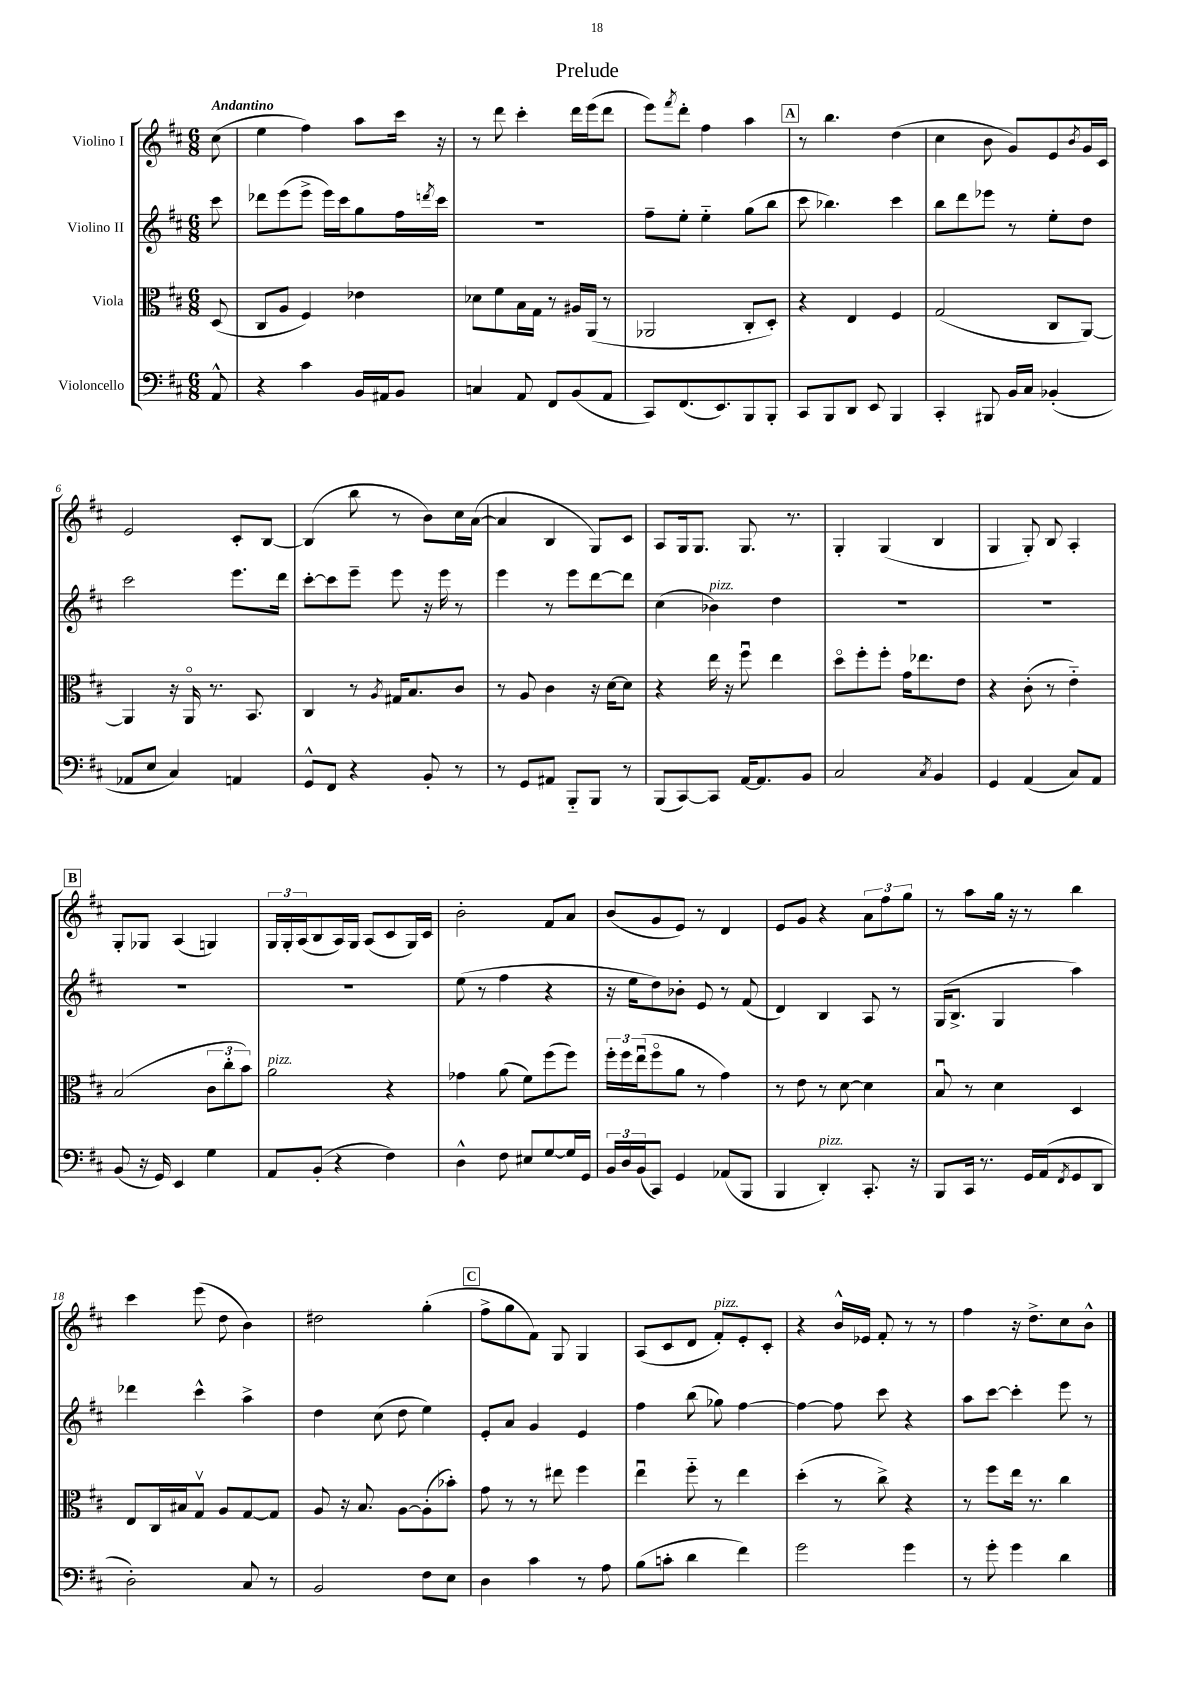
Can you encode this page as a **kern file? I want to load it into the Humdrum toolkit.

**kern	**kern	**kern	**kern
*staff4	*staff3	*staff2	*staff1
*clefF4	*clefC3	*clefG2	*clefG2
*k[f#c#]	*k[f#c#]	*k[f#c#]	*k[f#c#]
*M6/8	*M6/8	*M6/8	*M6/8
8AA^^/	(8D/	8ccc#\	(8cc#\
=	=	=	=
4r	8C#/L	8ddd-\L	4ee\
.	8A/J	(8eee\	.
4c#\	4F#/)	8eee^\J	4ff#\)
.	.	16eee\LL)	.
.	.	16ccc#\J	.
16BB/LL	4e-\	8gg\	8aa\L
16AA#/J	.	.	.
8BB/J	.	16ff#\L	16ccc#\Jk
.	.	8qddd/	.
.	.	16ccc#\JJ	16r
=	=	=	=
4C/	8d-\L	2.r	8r
.	8f#\	.	8ddd\
8AA/	16B\L	.	4ccc#'\
.	16G\JJ	.	.
8FF#/L	8r	.	.
(8BB/	16A#/LL	.	16ddd\LL
.	(16AA/JJ	.	(16eee\J
8AA/J	8r	.	8ddd\J
=	=	=	=
8CC#/L)	2AA-/	8ff#~\L	8eee\L)
.	.	.	8qfff#/
(8.FF#/	.	8ee'\J	8ddd'\J
.	.	4ee'~\	4ff#\
8.EE/)	.	.	.
8BBB/	8C#'/L	(8gg\L	4aa\
8BBB'/J	8D'/J)	8bb\J	.
=	=	=	=
8CC#/L	4r	8ccc#\	8r
8BBB/	.	4.bb-\)	4.bb\
8DD/J	4E/	.	.
8EE/	.	.	.
4BBB/	4F#/	4ccc#\	(4dd\
=	=	=	=
4CC#'/	(2G/	8bb\L	4cc#\
.	.	8ddd\	.
8BBB#/	.	8eee-\J	8b\
16BB/LL	.	8r	8g/L)
16C#/JJ	.	.	.
(4BB-'/	8C#/L	8ee'\L	8e/
.	.	.	8qb/
.	[8AA/J)	8dd\J	16g/L
.	.	.	16c#/JJ
=	=	=	=
8AA-/L	4AA/]	2ccc#\	2e/
8E/J	.	.	.
4C#/)	16r	.	.
.	16AAo/	.	.
.	8.r	.	.
4AA/	.	8.eee\L	8c#'/L
.	8.BB/	.	.
.	.	.	[8B/J
.	.	16ddd\Jk	.
=	=	=	=
8GG^^/L	4C#/	[8ccc#'\L	(4B/]
8FF#/J	.	8ccc#\]	.
4r	8r	8eee~\J	8bb\
.	8qA/	.	.
.	16G#/LK	8eee\	8r
.	8.B/	.	.
8BB'/	.	16r	8b\L)
.	.	16eee\	.
8r	8c#/J	8r	16cc#\L
.	.	.	([16a\JJ
=	=	=	=
8r	8r	4eee\	4a/]
8GG/L	8A/	.	.
8AA#/J	4c#\	8r	4B/
8BBB'~/L	.	8eee\L	.
8BBB/J	16r	[8ddd\	8G/L)
.	[16d\LK	.	.
8r	8d\]J	8ddd\]J	8c#/J
=	=	=	=
(8BBB/L	4r	(4cc#\	8A/L
[8CC#/)	.	.	16G/k
.	.	.	8.G/J
8CC#/]J	16ee\	4b-\)	.
.	16r	.	.
[16AA/LK	8ff#u\	.	8.G/
8.AA/]	.	.	.
.	4ee\	4dd\	.
.	.	.	8.r
8BB/J	.	.	.
=	=	=	=
2C#/	8ddo\L	2.r	4G'/
.	8ff#'\	.	.
.	8ff#'\J	.	(4G/
.	16g\LK	.	.
.	8.ee-\	.	.
8qC#/	.	.	.
4BB/	.	.	4B/
.	8e\J	.	.
=	=	=	=
4GG/	4r	2.r	4G/
(4AA/	(8c#'\	.	8G'/)
.	8r	.	8B/
8C#/L)	4e'~\)	.	4A'/
8AA/J	.	.	.
=	=	=	=
(8BB/	(2B/	2.r	8G'/L
16r	.	.	8G-/J
16GG/)	.	.	.
4EE/	.	.	(4A/
4G\	12c#\L	.	4G/)
.	12cc#'\	.	.
.	12b\J)	.	.
=	=	=	=
8AA/L	2a\	2.r	24G/LL
.	.	.	24G'/
.	.	.	(24A/J
(8BB'/J	.	.	8B/
4r	.	.	16A/L)
.	.	.	16G/JJ
.	.	.	(8A/L
4F#\)	4r	.	8c#/
.	.	.	16G/L)
.	.	.	16c#/JJ
=	=	=	=
4D^^\	4g-\	(8ee\	2b'\
.	.	8r	.
8F#\	(8a\	4ff#\	.
8E#/L	8f#\L)	.	.
[8G/	(8ff#\	4r	8f#/L
16G/]L	8ff#\J)	.	8a/J
16GG/JJ	.	.	.
=	=	=	=
24BB/LL	24ff#'\LL	16r	(8b/L
24D/	24ff#\	.	.
.	.	16ee\LK	.
(24BB/J	(24eeu\J	.	.
8CC#/J)	8ff#o\	8dd\)	8g/
4GG/	8a\J	8b-'\J	8e/J)
.	8r	8e/	8r
(8AA-/L	4g\)	8r	4d/
8BBB/J	.	(8f#/	.
=	=	=	=
4BBB/	8r	4d/)	8e/L
.	8e\	.	8g/J
4DD'/)	8r	4B/	4r
.	[8d\	.	.
8.CC#'/	4d\]	8A/	12a\L
.	.	.	12ff#\
.	.	8r	.
.	.	.	12gg\J
16r	.	.	.
=	=	=	=
8BBB/L	8Bu/	(16G/LK	8r
.	.	8.B^/J	.
16CC#/Jk	8r	.	8aa\L
8.r	.	.	.
.	4d\	4G/	16gg\Jk
.	.	.	16r
16GG/LL	.	.	8r
(16AA/J	.	.	.
8qFF#/	.	.	.
8GG/	4D/	4aa\)	4bb\
8DD/J	.	.	.
=	=	=	=
2D'\)	8E/L	4ddd-\	4ccc#\
.	16C#/L	.	.
.	16B#/J	.	.
.	8Gv/J	4ccc#^^\	(8eee\
.	8A/L	.	8dd\
8C#/	[8G/	4aa^\	4b\)
8r	8G/]J	.	.
=	=	=	=
2BB/	8A/	4dd\	2dd#\
.	16r	.	.
.	8.B/	.	.
.	.	(8cc#\	.
.	[8A\L	8dd\	.
8F#\L	(8A'\]	4ee\)	(4gg'\
8E\J	8b-'\J)	.	.
=	=	=	=
4D\	8g\	8e'/L	8ff#^\L
.	8r	8a/J	8gg\
4c#\	8r	4g/	8f#\J)
.	8ee#\	.	8G/
8r	4ff#\	4e/	4G/
8A\	.	.	.
=	=	=	=
(8B\L	4eeu\	4ff#\	(8A/L
8c'\J	.	.	8c#/
4d\	8ff#'~\	(8bb\	8d/J
.	8r	8gg-\)	8f#'/L)
4f#\)	4ee\	[4ff#\	8e'/
.	.	.	8c#'/J
=	=	=	=
2g\	(4dd'\	4ff#\_	4r
.	8r	8ff#\]	16b^^/LL
.	.	.	16e-/JJ
.	8cc#^\)	8ccc#\	8f#'/
4g\	4r	4r	8r
.	.	.	8r
=	=	=	=
8r	8r	8aa\L	4ff#\
8g'\	8ff#\L	[8ccc#\J	.
4g\	16ee\Jk	4ccc#'\]	16r
.	8.r	.	8.dd^\L
4d\	4cc#\	8eee\	8cc#\
.	.	8r	8b^^\J
==	==	==	==
*-	*-	*-	*-
